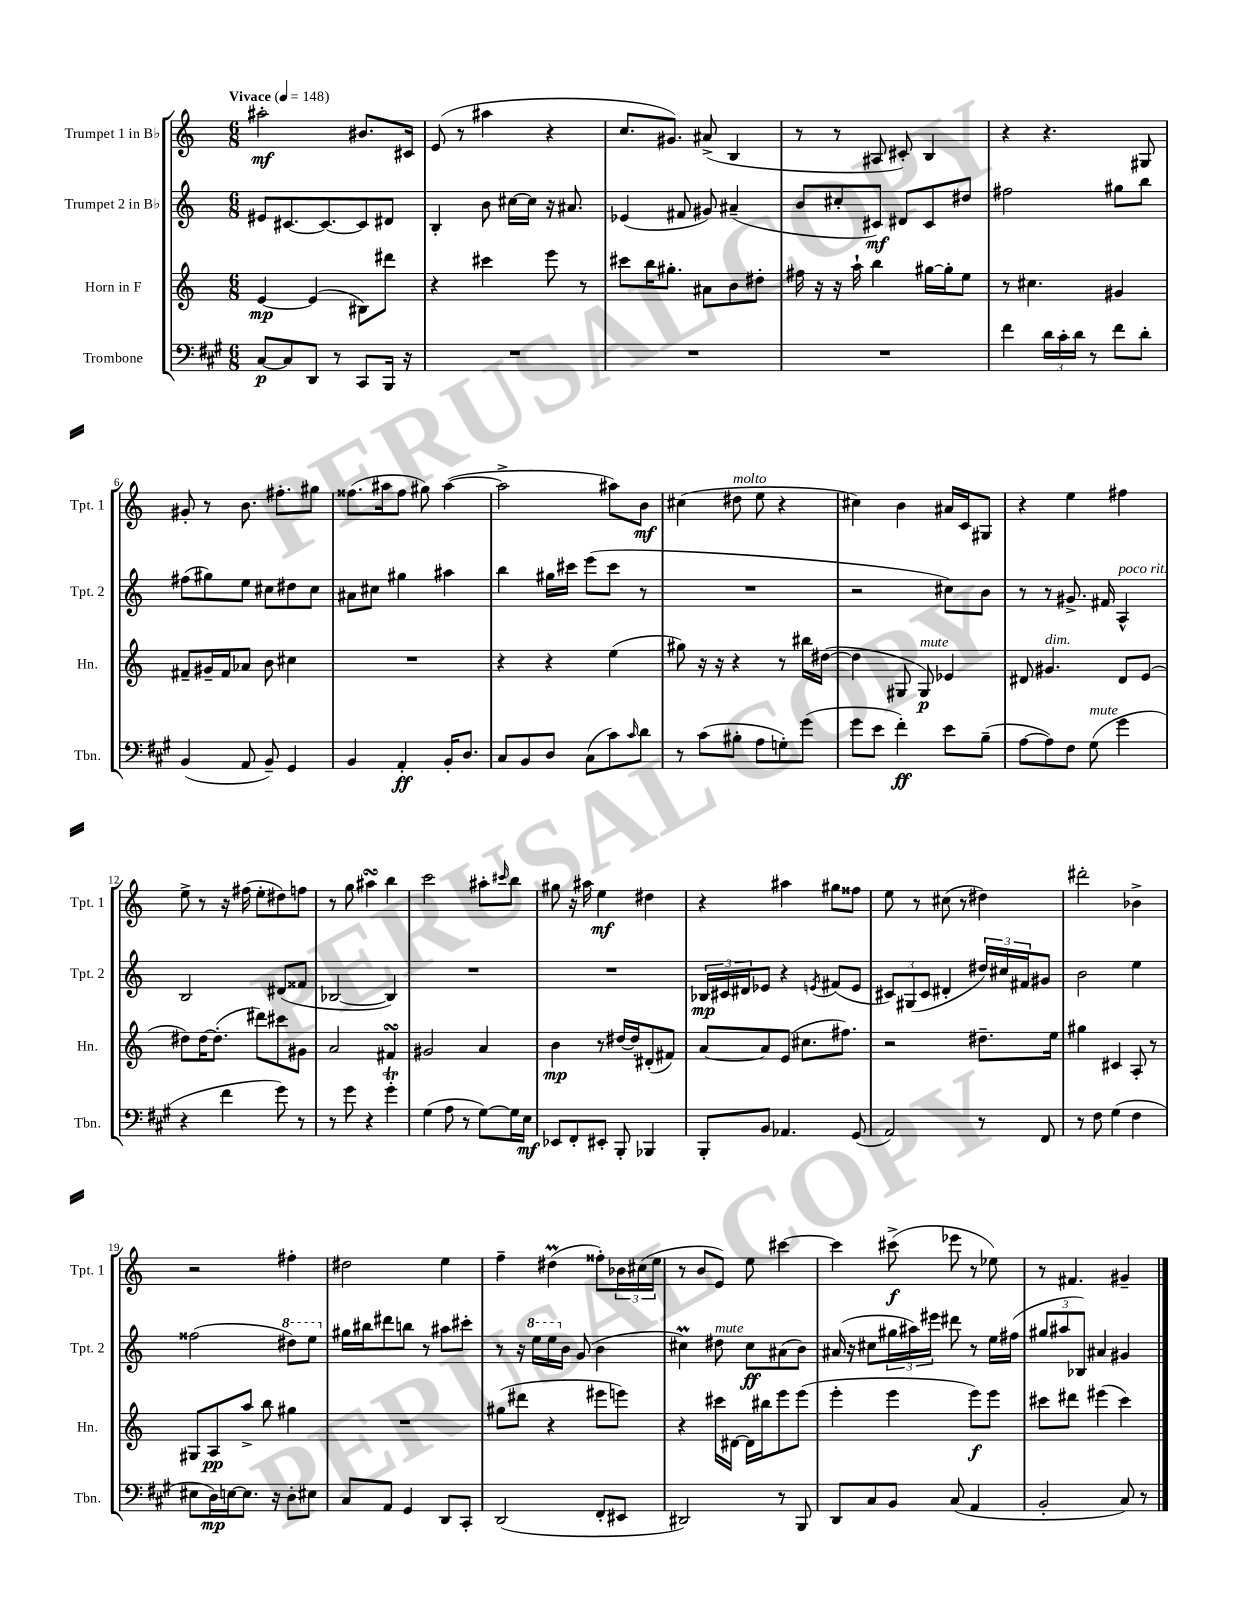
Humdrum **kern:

**kern	**dynam	**kern	**dynam	**kern	**dynam	**kern	**dynam
*part4	*part4	*part3	*part3	*part2	*part2	*part1	*part1
*staff4	*staff4	*staff3	*staff3	*staff2	*staff2	*staff1	*staff1
*I"Trombone	*	*I"Horn in F	*	*I"Trumpet 2 in B♭	*	*I"Trumpet 1 in B♭	*
*I'Tbn.	*	*I'Hn.	*	*I'Tpt. 2	*	*I'Tpt. 1	*
*clefF4	*	*clefG2	*	*clefG2	*	*clefG2	*
*k[f#c#g#]	*	*k[]	*	*k[]	*	*k[]	*
*M6/8	*	*M6/8	*	*M6/8	*	*M6/8	*
*MM148	*	*MM148	*	*MM148	*	*MM148	*
=1	=1	=1	=1	=1	=1	=1	=1
!	!	!	!	!	!	!LO:TX:a:B:t=Vivace	!
[8C#/L	p	[4e/	mp	8e#X/L	.	2aa#X'\	mf
8C#/]	.	.	.	[8.c#X/	.	.	.
8DD/J	.	(4e/]	.	.	.	.	.
.	.	.	.	8.c#/_	.	.	.
8r	.	.	.	.	.	.	.
8CC#/L	.	8B#X\L)	.	8c#/]	.	8.b#X/L	.
16BBB/Jk	.	8ddd#X\J	.	8d#X/J	.	.	.
16r	.	.	.	.	.	16c#X/Jk	.
=2	=2	=2	=2	=2	=2	=2	=2
2.r	.	4r	.	4B'/	.	(8e/	.
.	.	.	.	.	.	8r	.
.	.	4ccc#X\	.	8b\	.	4aa#X\	.
.	.	.	.	[16cc#X\LL	.	.	.
.	.	.	.	16cc#\JJ]	.	.	.
.	.	8eee\	.	16r	.	4r	.
.	.	.	.	8.a#X/	.	.	.
.	.	8r	.	.	.	.	.
=3	=3	=3	=3	=3	=3	=3	=3
2.r	.	8ccc#X\L	.	(4e-X/	.	8.cc/L	.
.	.	16bb\K	.	.	.	.	.
.	.	8.gg#X'\J	.	.	.	8.g#X/J)	.
.	.	.	.	8f#X/	.	.	.
.	.	8a#X\L	.	8g#X/)	.	(8a#X^/	.
.	.	8b\	.	(4a#X~/	.	4B/	.
.	.	8dd#X'\J	.	.	.	.	.
=4	=4	=4	=4	=4	=4	=4	=4
2.r	.	16ff#X\	.	8b/L	.	8r	.
.	.	16r	.	.	.	.	.
.	.	16r	.	8cc#X'/	.	8r	.
.	.	16aa`\	.	.	.	.	.
.	.	4bb\	.	8c#X/J)	mf	8A#X/	.
.	.	.	.	8d#X/L	.	8c#X'/)	.
.	.	[16gg#X\LL	.	8c#/	.	4B/	.
.	.	16gg#'\J]	.	.	.	.	.
.	.	8ee\J	.	8dd#X/J	.	.	.
=5	=5	=5	=5	=5	=5	=5	=5
4f#\	.	8r	.	2ff#X\	.	4r	.
.	.	4.cc#X\	.	.	.	.	.
24d\LL	.	.	.	.	.	4.r	.
24c#'\	.	.	.	.	.	.	.
24d\JJ	.	.	.	.	.	.	.
8r	.	.	.	.	.	.	.
8f#\L	.	4g#X/	.	8gg#X\L	.	.	.
8d'\J	.	.	.	8bb\J	.	8G#X/	.
!!LO:LB:g=z
=6	=6	=6	=6	=6	=6	=6	=6
(4BB/	.	8f#X~/L	.	(8ff#X\L	.	8g#X'/	.
.	.	16g#X~/L	.	8gg#X\)	.	8r	.
.	.	16f#/J	.	.	.	.	.
8AA/	.	8a-X/J	.	8ee\J	.	8.b\	.
8BB~/)	.	8b\	.	8cc#X\L	.	.	.
.	.	.	.	.	.	8.ff#X'\L	.
4GG#/	.	4cc#X\	.	8dd#X\	.	.	.
.	.	.	.	8cc#\J	.	8gg#X\J	.
=7	=7	=7	=7	=7	=7	=7	=7
4BB/	.	2.r	.	8a#X\L	.	(8.ff##X\L	.
.	.	.	.	8cc#X\J	.	.	.
.	.	.	.	.	.	16aa#X\k	.
4AA'/	ff	.	.	4gg#X\	.	8ff##\J	.
.	.	.	.	.	.	8gg#X\)	.
16BB'/KL	.	.	.	4aa#X\	.	([4aa#\	.
8.D/J	.	.	.	.	.	.	.
=8	=8	=8	=8	=8	=8	=8	=8
8C#/L	.	4r	.	4bb\	.	2aa#^\]	.
8BB/	.	.	.	.	.	.	.
8D/J	.	4r	.	16gg#X\LL	.	.	.
.	.	.	.	16ccc#X\JJ	.	.	.
(8C#\L	.	.	.	(8eee\L	.	.	.
8c#\)	.	(4ee\	.	8ccc#\J	.	8aa#X\L)	.
16qqc#/	.	.	.	.	.	.	.
8d\J	.	.	.	8r	.	8b\J	mf
=9	=9	=9	=9	=9	=9	=9	=9
8r	.	8gg#X\)	.	2.r	.	(4cc#X\	.
(8c#\L	.	16r	.	.	.	.	.
.	.	16r	.	.	.	.	.
!	!	!	!	!	!	!LO:TX:a:i:t=molto	!
8B#X'\J	.	4r	.	.	.	8dd#X\	.
8A\L	.	.	.	.	.	8ee\	.
8Gn'\)	.	8r	.	.	.	4r	.
(8g#\J	.	16bb#X\LL	.	.	.	.	.
.	.	([16dd#X\JJ	.	.	.	.	.
=10	=10	=10	=10	=10	=10	=10	=10
8g#\L	.	4dd#\]	.	2r	.	4cc#X\)	.
8e\J	.	.	.	.	.	.	.
4f#'\)	ff	8G#X/	.	.	.	4b\	.
!	!	!LO:TX:a:i:t=mute	!	!	!	!	!
.	.	8G#/)	p	.	.	.	.
8e\L	.	4e-X/	.	8cc#X\L)	.	16a#X/LL	.
.	.	.	.	.	.	16c/J	.
(8B~\J	.	.	.	8b\J	.	8G#X/J	.
=11	=11	=11	=11	=11	=11	=11	=11
[8A\L	.	8d#X/	.	8r	.	4r	.
!	!	!LO:TX:a:i:t=dim.	!	!	!	!	!
8A\])	.	4.g#X/	.	8r	.	.	.
8F#\J	.	.	.	8.g#X^/	.	4ee\	.
!LO:TX:a:i:t=mute	!	!	!	!	!	!	!
(8G#\	.	.	.	.	.	.	.
.	.	.	.	16f#X/	.	.	.
!	!	!	!	!LO:TX:a:i:t=poco rit.	!	!	!
4g#\	.	8d#/L	.	4A^^/	.	4ff#X\	.
.	.	(8e/J	.	.	.	.	.
!!LO:LB:g=z
=12	=12	=12	=12	=12	=12	=12	=12
4r	.	8dd#X\L)	.	2B/	.	8ee^\	.
.	.	[16dd#\K	.	.	.	8r	.
.	.	(8.dd#'\J]	.	.	.	.	.
4f#\	.	.	.	.	.	16r	.
.	.	.	.	.	.	(16ff#X\	.
.	.	8ddd#X\L)	.	.	.	8ee'\L	.
8g#\)	.	8ccc#X\	.	(8d#X/L	.	8dd#X\)	.
8r	.	8g#X\J	.	8f##X/J	.	8ffn\J	.
=13	=13	=13	=13	=13	=13	=13	=13
8r	.	2a/	.	[2B-X/	.	8r	.
8g#\	.	.	.	.	.	8gg\	.
4r	.	.	.	.	.	4aa#XsSsS\	.
4g#t'\	.	4f#XsSsS/	.	4B-/])	.	4bb\	.
=14	=14	=14	=14	=14	=14	=14	=14
(4G#\	.	2g#X/	.	2.r	.	2ccc\	.
8A\	.	.	.	.	.	.	.
8r	.	.	.	.	.	.	.
[8G#\L)	.	4a/	.	.	.	8aa#X'\L	.
.	.	.	.	.	.	16qqccc#X/	.
16G#\L]	.	.	.	.	.	8bb\J	.
16E\JJ	mf	.	.	.	.	.	.
=15	=15	=15	=15	=15	=15	=15	=15
8EE-X/L	.	4b\	mp	2.r	.	8gg#X\	.
8FF#'/	.	.	.	.	.	16r	.
.	.	.	.	.	.	16aa#X\	.
8EE#X'/J	.	8r	.	.	.	4ee\	mf
8BBB'/	.	[16dd#X/LL	.	.	.	.	.
.	.	16dd#'/J]	.	.	.	.	.
4BBB-X/	.	(8d#X'/	.	.	.	4dd#X\	.
.	.	8f#X/J)	.	.	.	.	.
=16	=16	=16	=16	=16	=16	=16	=16
8BBB'/L	.	[8a/L	.	24B-X/LL	mp	4r	.
.	.	.	.	24c#X/	.	.	.
.	.	.	.	24d#X/J	.	.	.
8BB/J	.	8a/]	.	8e-X/J	.	.	.
4.AA-X/	.	(8e/J	.	4r	.	4aa#X\	.
.	.	8.cc#X\L	.	.	.	.	.
.	.	.	.	8qen/	.	.	.
.	.	.	.	(8f#X/L	.	8gg#X\L	.
.	.	8.ff#X\J)	.	.	.	.	.
(8GG#/	.	.	.	8e/J	.	8ff##X\J	.
=17	=17	=17	=17	=17	=17	=17	=17
2AA/)	.	2r	.	12c#X/L)	.	8ee\	.
.	.	.	.	(12G#X/	.	.	.
.	.	.	.	.	.	8r	.
.	.	.	.	12c#/J	.	.	.
.	.	.	.	4d#X'/	.	(8cc#X\	.
.	.	.	.	.	.	8r	.
8r	.	8.dd#X~\L	.	24dd#X/LL)	.	4dd#X\)	.
.	.	.	.	24cc#X/	.	.	.
.	.	.	.	24f#X/J	.	.	.
8FF#/	.	.	.	8g#X/J	.	.	.
.	.	16ee\Jk	.	.	.	.	.
=18	=18	=18	=18	=18	=18	=18	=18
8r	.	4gg#X\	.	2b\	.	2ddd#X'\	.
8F#\	.	.	.	.	.	.	.
(4G#\	.	4c#X/	.	.	.	.	.
4F#\	.	8A'/	.	4ee\	.	4b-X^\	.
.	.	8r	.	.	.	.	.
!!LO:LB:g=z
=19	=19	=19	=19	=19	=19	=19	=19
8E#X\L	.	8G#X/L	.	(2ff##X\	.	2r	.
16D\L)	mp	8A/	pp	.	.	.	.
[16En\J	.	.	.	.	.	.	.
8.E\J]	.	8aa^/J	.	.	.	.	.
.	.	8bb\	.	.	.	.	.
16r	.	.	.	.	.	.	.
*	*	*	*	*8va	*	*	*
8D'\L	.	4gg#X\	.	8ddd#X\L)	.	4ff#X'\	.
8E#X\J	.	.	.	8eee\J	.	.	.
=20	=20	=20	=20	=20	=20	=20	=20
*	*	*	*	*X8va	*	*	*
8C#/L	.	2.r	.	16gg#X\LL	.	2dd#X\	.
.	.	.	.	16bb#X\J	.	.	.
8AA/J	.	.	.	8ddd#X\	.	.	.
4GG#/	.	.	.	8bbn\J	.	.	.
.	.	.	.	8r	.	.	.
8DD/L	.	.	.	8aa#X\L	.	4ee\	.
8CC#'/J	.	.	.	8ccc#X'\J	.	.	.
=21	=21	=21	=21	=21	=21	=21	=21
(2DD/	.	(8gg#X\L	.	8r	.	4ff~\	.
.	.	8ddd#X\J	.	16r	.	.	.
*	*	*	*	*8va	*	*	*
.	.	.	.	16eee\LL	.	.	.
.	.	4r	.	16eee\	.	(4dd#Xm\	.
*	*	*	*	*X8va	*	*	*
.	.	.	.	16b\JJ	.	.	.
.	.	.	.	(8g/	.	.	.
8FF#'/L	.	8eee#X\L	.	4b\	.	8ff##X'\L)	.
8EE#X/J	.	8eeen\J)	.	.	.	24b-X\L	.
.	.	.	.	.	.	(24cc#X\	.
.	.	.	.	.	.	24ee\JJ	.
=22	=22	=22	=22	=22	=22	=22	=22
2DD#X/)	.	4r	.	4cc#Xm\)	.	8r	.
.	.	.	.	.	.	8b/L	.
!	!	!	!	!LO:TX:a:i:t=mute	!	!	!
.	.	16ccc#X\LL	.	8dd#X\	.	8e/J)	.
.	.	[16d#X\JJ	.	.	.	.	.
.	.	16d#\LL]	.	8cc#\L	ff	8ee\	.
.	.	16bb#X\J	.	.	.	.	.
8r	.	8eee\	.	(8a#X\	.	[4ccc#X\	.
8BBB/	.	(8eee\J	.	8b\J)	.	.	.
=23	=23	=23	=23	=23	=23	=23	=23
8DD/L	.	4eee'\	.	(16a#X/	.	4ccc#\]	.
.	.	.	.	16r	.	.	.
8C#/	.	.	.	8cc#X\L	.	.	.
8BB/J	.	4eee\	.	24gg#X\L	.	(8ccc#X^\	f
.	.	.	.	24aa#X\)	.	.	.
.	.	.	.	24eee#X\JJ	.	.	.
(8C#/	.	.	.	8ddd#X\	.	8eee-X\	.
4AA/	.	8eee\L)	f	8r	.	8r	.
.	.	8eee\J	.	16ee\LL	.	8ee-X\)	.
.	.	.	.	(16ff#X\JJ	.	.	.
=24	=24	=24	=24	=24	=24	=24	=24
2BB'/	.	8ccc#X\L	.	12gg#X/L	.	8r	.
.	.	.	.	12aa#X/	.	.	.
.	.	8ddd#X\J	.	.	.	4.f#X/	.
.	.	.	.	12B-X/J)	.	.	.
.	.	(4eee#X\	.	4a#X/	.	.	.
8C#/)	.	4ccc#\)	.	4g#X/	.	4g#X~/	.
8r	.	.	.	.	.	.	.
==	==	==	==	==	==	==	==
*-	*-	*-	*-	*-	*-	*-	*-
